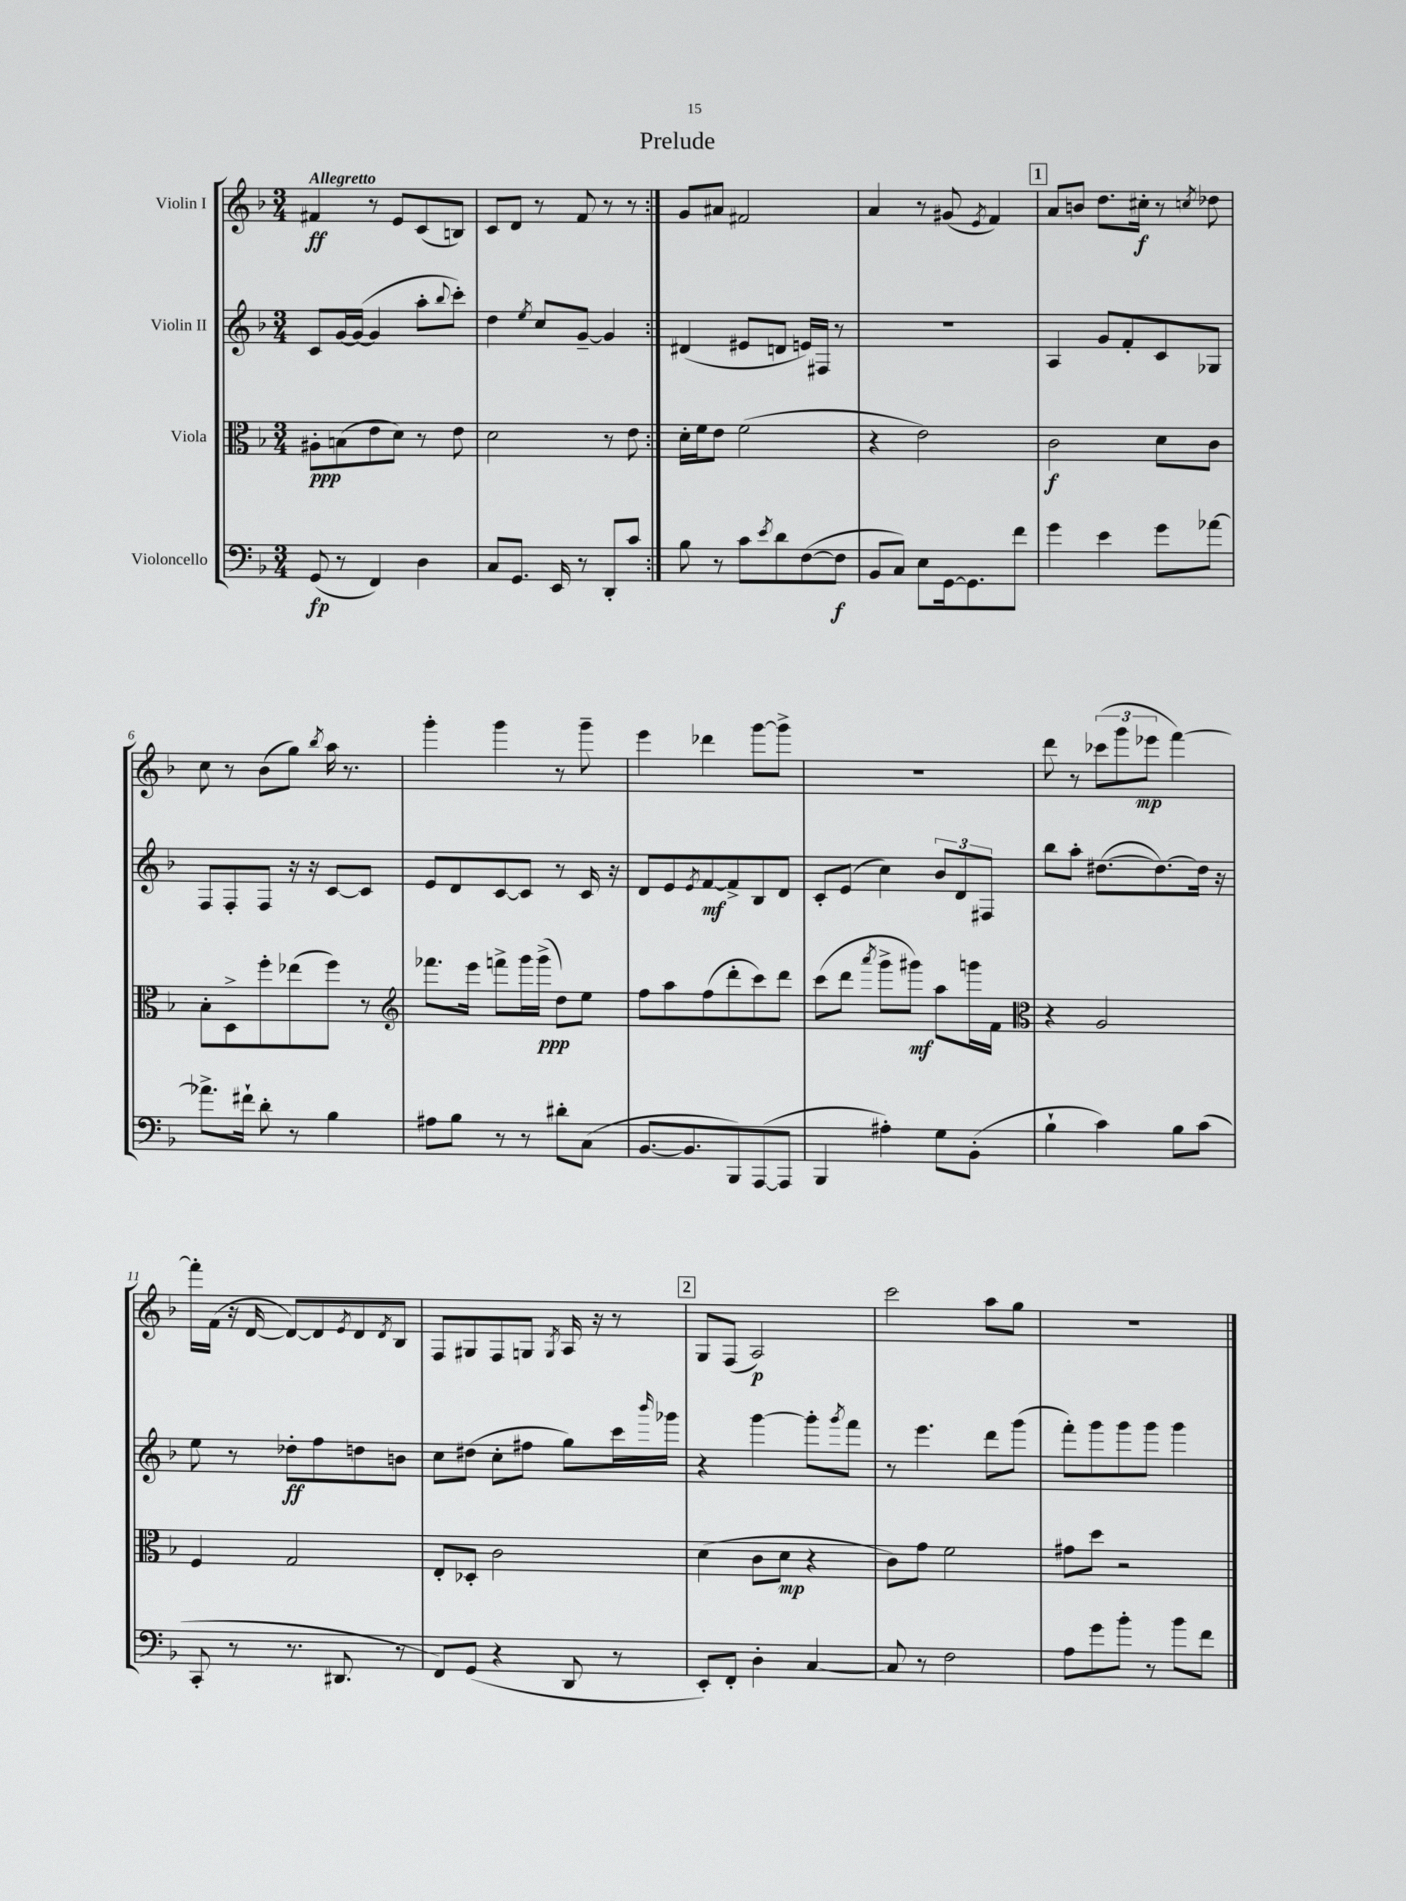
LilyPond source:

\header { title = "Prelude" }
<<
\new StaffGroup <<
\new Staff = "s0" \with { instrumentName = "Violin I" } {
    \clef treble \key f \major \numericTimeSignature \time 3/4 \tempo "Allegretto"
    \repeat volta 2 { fis'4\ff r8 e'8 c'8( b8) |
    c'8 d'8 r8 f'8 r8 r8 | }
    g'8 ais'8 fis'2 |
    a'4 r8 gis'8( \acciaccatura { e'8 } f'4) |
    \mark \markup { \box "1" } a'8 b'8 d''8. cis''16-.\f r8 \acciaccatura { c''8 } des''8 |
    c''8 r8 bes'8( g''8) \acciaccatura { bes''8 } a''16 r8. |
    g'''4-. g'''4 r8 g'''8-- |
    e'''4 des'''4 g'''8~ g'''8-> |
    R2. |
    d'''8 r8 \tuplet 3/2 { ces'''8( g'''8 ees'''8\mp } f'''4~) |
    f'''16-. f'16( r16 d'16~ d'8~) d'8 \acciaccatura { e'8 } d'8 \acciaccatura { d'8 } bes8 |
    f8 gis8 f8 g8 \acciaccatura { g8 } a16 r16 r8 |
    \mark \markup { \box "2" } g8 f8( a2\p) |
    c'''2 a''8 g''8 |
    R2. \bar "|." |
}
\new Staff = "s1" \with { instrumentName = "Violin II" } {
    \clef treble \key f \major \numericTimeSignature \time 3/4
    \repeat volta 2 { c'8 g'16~ g'16~( g'4 a''8-. \appoggiatura { bes''8 } c'''8-.) |
    d''4 \acciaccatura { e''8 } c''8 g'8~-- g'4 | }
    dis'4( eis'8 d'8 e'16) fis16 r8 |
    R2. |
    \mark \markup { \box "1" } a4 g'8 f'8-. c'8 ges8 |
    f8 f8-. f8 r16 r16 c'8~ c'8 |
    e'8 d'8 c'8~ c'8 r8 c'16 r16 |
    d'8 e'8 \acciaccatura { e'8 } f'8~\mf f'8-> bes8 d'8 |
    c'8-. e'8( c''4) \tuplet 3/2 { bes'8 d'8 fis8 } |
    bes''8 a''8-. dis''8.~( dis''8.~) dis''16 r16 |
    e''8 r8 des''8-.\ff f''8 d''8 b'8 |
    c''8 dis''8( c''8-. fis''8 g''8) c'''16 \grace { bes'''16 } ges'''16 |
    \mark \markup { \box "2" } r4 g'''4~ g'''8-. \acciaccatura { g'''8 } f'''8 |
    r8 e'''4. d'''8 g'''8( |
    f'''8-.) g'''8 g'''8 g'''8 g'''4 \bar "|." |
}
\new Staff = "s2" \with { instrumentName = "Viola" } {
    \clef alto \key f \major \numericTimeSignature \time 3/4
    \repeat volta 2 { ais8-.\ppp b8( e'8 d'8) r8 e'8 |
    d'2 r8 e'8 | }
    d'16-. f'16 e'8 f'2( |
    r4 e'2) |
    \mark \markup { \box "1" } c'2\f d'8 c'8 |
    bes8-. d8-> f''8-. ees''8( f''8) r8 |
    \clef treble fes'''8. e'''16 f'''8-> g'''16 g'''16->\ppp( d''8) e''8 |
    f''8 a''8 f''8( d'''8-. c'''8) d'''8 |
    c'''8( d'''8 \acciaccatura { a'''8 } g'''8-> gis'''8\mf) a''8 g'''16 f'16 |
    \clef alto r4 a2 |
    f4 g2 |
    e8-. des8-. c'2 |
    \mark \markup { \box "2" } d'4( c'8 d'8\mp r4 |
    c'8) g'8 f'2 |
    gis'8 d''8 r2 \bar "|." |
}
\new Staff = "s3" \with { instrumentName = "Violoncello" } {
    \clef bass \key f \major \numericTimeSignature \time 3/4
    \repeat volta 2 { g,8\fp( r8 f,4) d4 |
    c8 g,8. e,16 r8 d,8-. c'8 | }
    bes8 r8 c'8 \acciaccatura { e'8 } d'8 f8~( f8\f |
    bes,8 c8) e8 g,16~ g,8. f'8 |
    \mark \markup { \box "1" } g'4 e'4 g'8 aes'8~ |
    aes'8.-> fis'16-! d'8-. r8 bes4 |
    ais8 bes8 r8 r8 dis'8-. c8( |
    bes,8.~ bes,8. bes,,8) a,,8~( a,,8 |
    bes,,4 ais4-.) g8 bes,8-.( |
    bes4-! c'4) bes8 c'8( |
    c,8-. r8 r8. dis,8. r8 |
    f,8) g,8( r4 d,8 r8 |
    \mark \markup { \box "2" } e,8-.) f,8-. d4-. c4~ |
    c8 r8 f2 |
    a8 g'8 bes'8-. r8 bes'8 f'8 \bar "|." |
}
>>
>>
